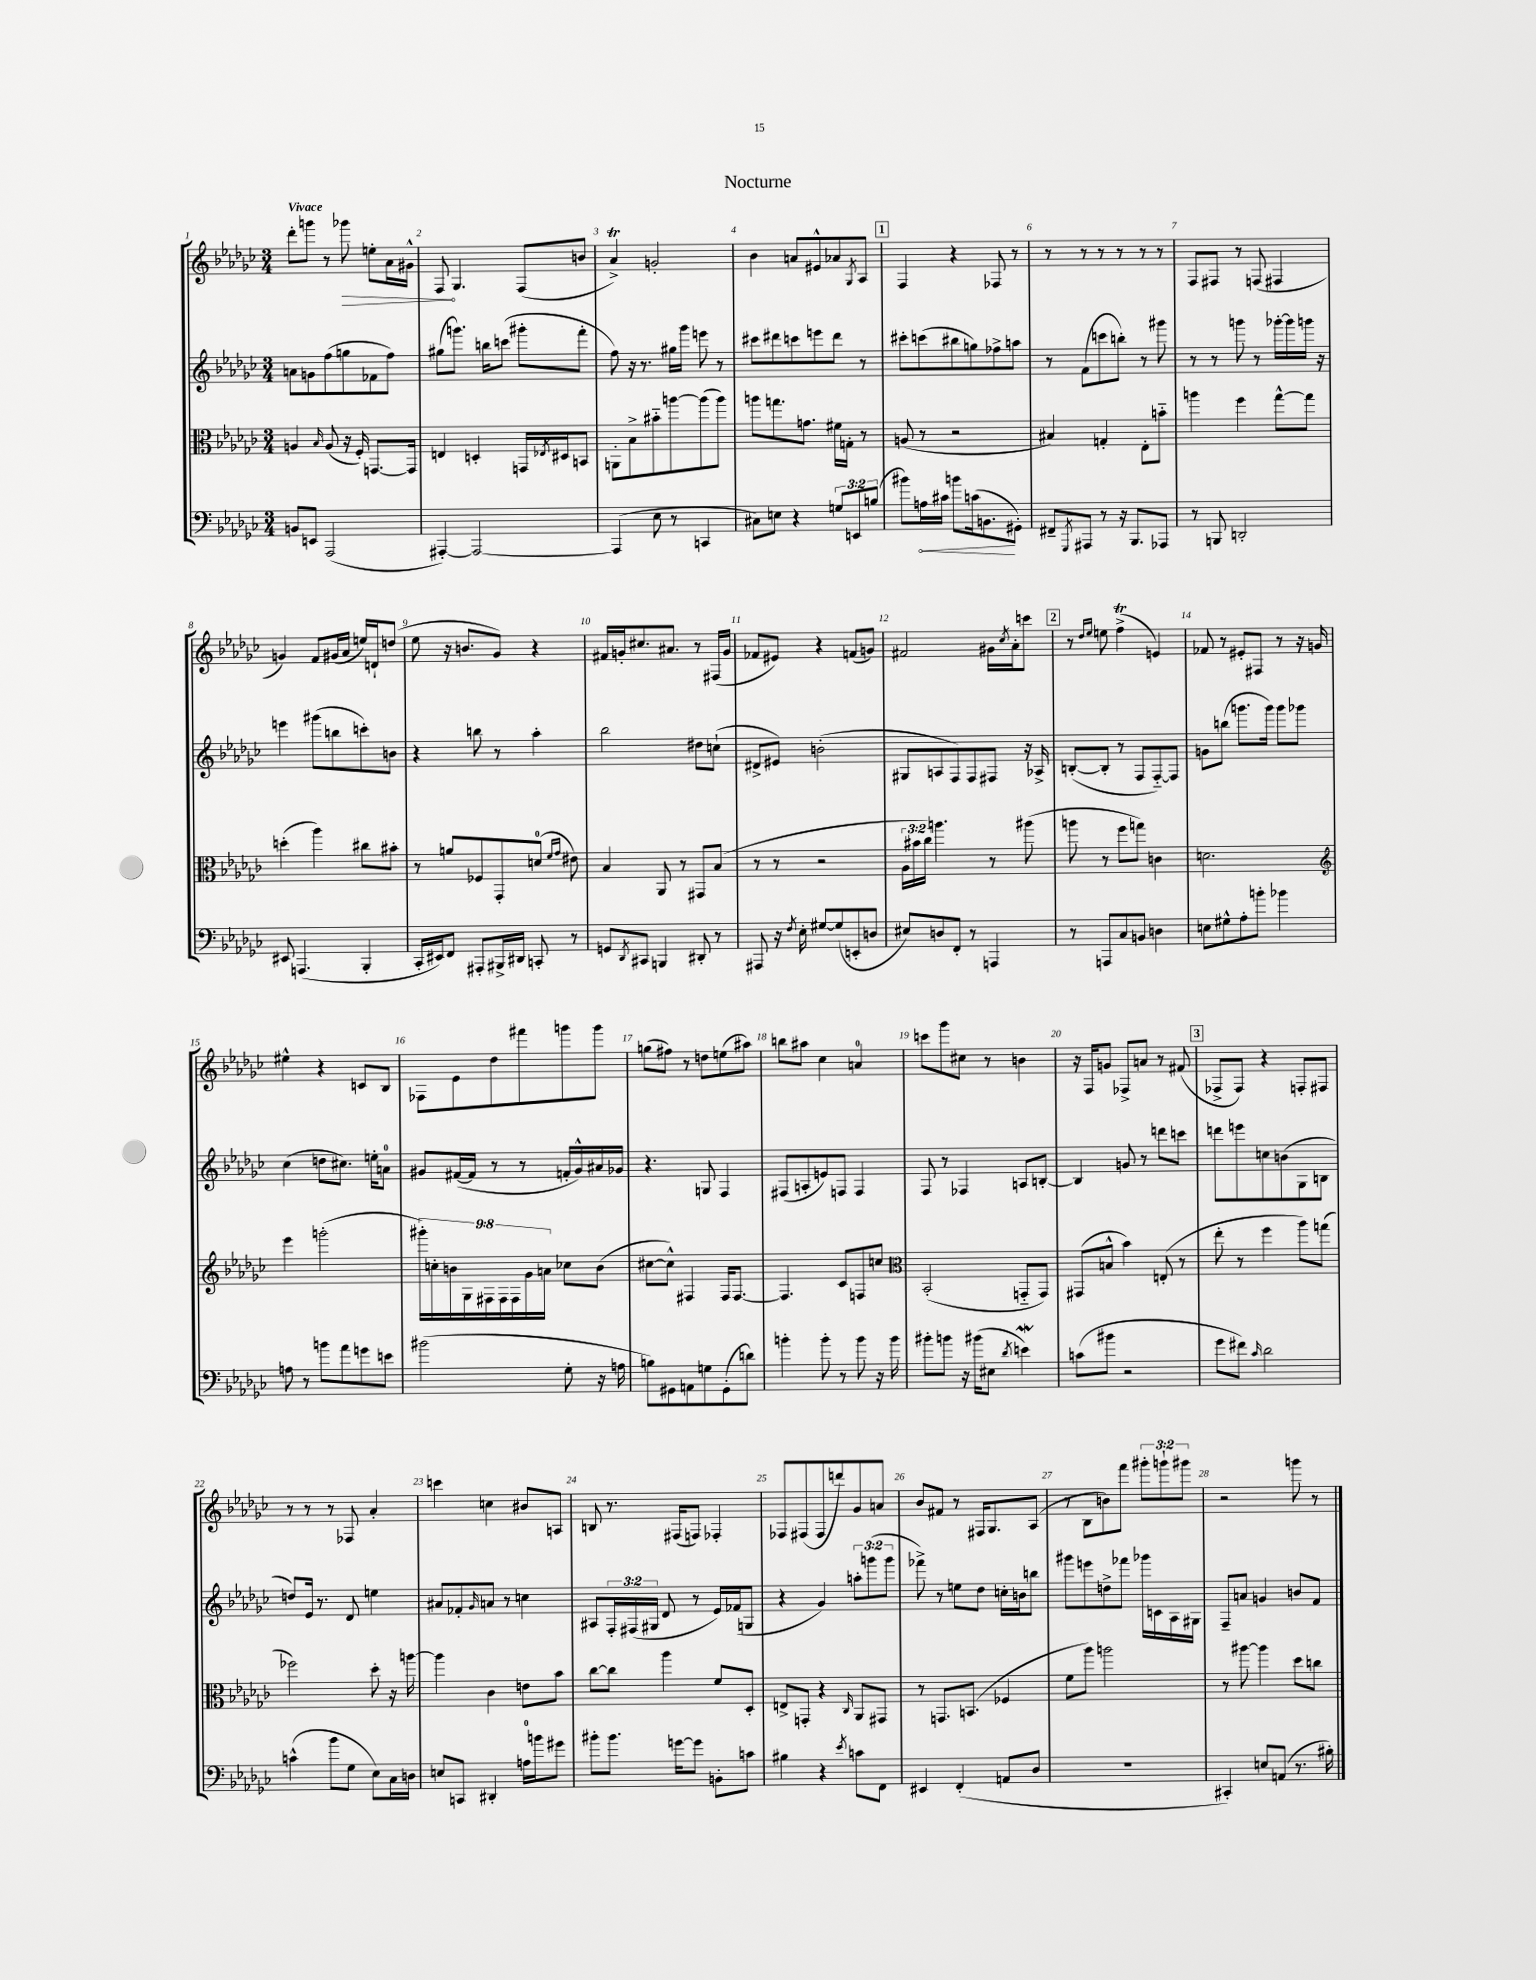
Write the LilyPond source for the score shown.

\header { title = "Nocturne" }
<<
\new StaffGroup <<
\new Staff = "s0" {
    \clef treble \key ges \major \numericTimeSignature \time 3/4 \override Staff.TupletNumber.text = #tuplet-number::calc-fraction-text \tempo "Vivace"
    des'''8-. g'''8 r8 \once \override Hairpin.circled-tip = ##t ges'''8\> e''8-. aes'16 gis'16-^ |
    f8\! ges4. f8( b'8 |
    aes'4->\trill) g'2-. |
    bes'4 a'8 eis'8-^ aes'8 \acciaccatura { ges8 } aes8 |
    \mark \markup { \box "1" } f4 r4 fes8 r8 |
    r8 r8 r8 r8 r8 r8 |
    f8 fis8 r8 f8( fis4 |
    g'4) f'8 gis'16( aes'16 e''16) d'16-! d''8( |
    ees''8 r16 b'8. ges'8) r4 |
    fis'16 g'16-. cis''8. ais'8. r8 fis16( g'16 |
    fes'8 eis'8) r4 f'8( g'8) |
    fis'2 gis'16 \acciaccatura { ces''8 } aes'16-. c'''8 |
    \mark \markup { \box "2" } r8 \grace { des''16 ees''16 } e''8 f''4->\trill( e'4) |
    fes'8 r8 eis'8-. fis8 r8 r16 g'16 |
    eis''4-^ r4 c'8 bes8 |
    fes8 ees'8 des''8 fis'''8 g'''8 g'''8 |
    g''8( fis''8) r8 d''8 e''8( ais''8) |
    b''8 ais''8 ces''4 a'4-0 |
    c'''8 ges'''8 cis''8 r8 b'4 |
    r16 f16 g'8 fes8-> a'8 r8 fis'8( |
    \mark \markup { \box "3" } fes8-> fes8) r4 f8-. fis8 |
    r8 r8 r8 fes8 aes'4-. |
    c'''4 c''4 bis'8 a8 |
    b8 r8. fis16( f8) fes4-. |
    fes8 fis8( fis8 d'''8) ges'8 a'8 |
    bes'8 fis'8 r8 fis16 ges8. aes8( |
    r8 bes8 b'8) f'''8 \tuplet 3/2 { gis'''8-. g'''8-! gis'''8 } |
    r2 g'''8 r8 \bar "|." |
}
\new Staff = "s1" {
    \clef treble \key ges \major \numericTimeSignature \time 3/4 \override Staff.TupletNumber.text = #tuplet-number::calc-fraction-text
    a'8 g'8 f''8( g''8 fes'8 f''8) |
    gis''8( g'''8.) b''16 c'''8( gis'''8-. f'''8-. |
    f''8) r16 r8. gis''16 ges'''16 e'''8 r8 |
    cis'''8 dis'''8 c'''8 e'''8 dis'''8 r8 |
    \mark \markup { \box "1" } cis'''8-. c'''8( bis''8 g''8) fes''8-> a''8 |
    r8 f'8( c'''8 b''8-.) r8 gis'''8 |
    r8 r8 g'''8 r8 ges'''16~-. ges'''16 g'''16 r16 |
    e'''4 gis'''8( b''8 c'''8-.) b'8 |
    r4 b''8 r8 aes''4-. |
    bes''2 dis''8 c''8-!( |
    dis'8-> eis'8) b'2-.( |
    gis8 a8 f8) f8 fis8 r16 aes16-> |
    \mark \markup { \box "2" } b8~-.( b8-. r8 f8 f8~-_) f8 |
    g'8 b''8( g'''8. g'''16) g'''8 ges'''8 |
    ces''4( d''8 cis''8.) e''16-. a'8-0 |
    gis'8 fis'16~( fis'16 r8 r8 f'16-. gis'16-^) ais'16 ges'16 |
    r4. g8 f4 |
    fis8( a8-. e'8) f8 f4 |
    f8 r8 fes4 a8 b8~-. |
    b4 g'8 r8 d'''8 c'''8 |
    \mark \markup { \box "3" } d'''8 e'''8 c''8 b'8( ges8 b8 |
    d''8) ees'16 r8. des'8 e''4 |
    ais'8 fes'8-. \grace { ges'16 } a'8 r8 c''4 |
    ais8 \tuplet 3/2 { f16-. fis16( gis16 } des'8 r8 ees'16) fes'16( g8 |
    r4 ges'4) \tuplet 3/2 { a''8-. g'''8( g'''8 } |
    fes'''8->) r8 e''8 des''8 c''16-. b'16 b''8 |
    gis'''8 e'''8 d''8-> fes'''8 ges'''16 c'16 aes16 gis16 |
    f8-- a'8 g'4 b'8 f'8 \bar "|." |
}
\new Staff = "s2" {
    \clef alto \key ges \major \numericTimeSignature \time 3/4 \override Staff.TupletNumber.text = #tuplet-number::calc-fraction-text
    a4 \grace { bes16 } a8( r16 f16-.) g,8.~ g,16 |
    e4 d4-. g,16 \acciaccatura { ees8 } dis16 b,8 |
    a,8-. bes8-> bis'8-_ a''8~ a''8( a''8) |
    a''8 g''8. g'8. fis'16 g16-. r8 |
    \mark \markup { \box "1" } a8( r8 r2 |
    bis4) g4-. ees8-. b'8-_ |
    a''4 f''4 ges''8~-^ ges''8 |
    d''4-.( aes''4) cis''8 bis'8-. |
    r8 a'8 fes8 ges,8-. d'8-0( \grace { f'16 ges'16 } eis'8) |
    bes4 aes,8 r8 gis,8 bes8( |
    r8 r8 r2 |
    \tuplet 3/2 { aes16 bis'16 ces''16) } a''4. r8 ais''8( |
    \mark \markup { \box "2" } a''8 r8 f''8 g''8) c'4 |
    d'2. |
    \clef treble ees'''4 g'''2-.( |
    \tuplet 9/8 { gis'''16-.) c''16-. b'16 ges16 fis16 fis16 fis16 ges'16 a'16 } ces''8 b'8( |
    cis''8~ cis''8-^) fis4 fis16 fis8.~ |
    fis4. ces'8 f8 c''8 |
    \clef alto bes,2-.( g,8-_ g,8) |
    gis,8( b8-^ bes'4) e8-.( r8 |
    \mark \markup { \box "3" } ees''8-. r8 f''4 aes''8) g''8( |
    fes''2) des''8-. r16 a''16~ |
    a''4 ces'4 e'8 bes'8 |
    ces''8~ ces''8 aes''4 f'8 des8-. |
    e8-> g,8-. r4 \grace { ces16 } aes,8 gis,8 |
    r8 g,8. b,8.( fes4 |
    f'8 aes''8) a''2 |
    r8 ais''8~ ais''4 des''8 c''8 \bar "|." |
}
\new Staff = "s3" {
    \clef bass \key ges \major \numericTimeSignature \time 3/4 \override Staff.TupletNumber.text = #tuplet-number::calc-fraction-text
    b,8 e,8 aes,,2( |
    ais,,4~-.) ais,,2~ |
    ais,,4( ees8 r8 c,4 |
    cis8) e8 r4 \tuplet 3/2 { g8 e,8 b8( } |
    \mark \markup { \box "1" } bis'8) \once \override Hairpin.circled-tip = ##t a16\< cis'16 b'8 c'16( b,8.\! gis,8-.) |
    fis,8-- \acciaccatura { ges,,8 } ais,,8 r8 r16 bes,,8. aes,,8 |
    r8 b,,8 d,2-. |
    eis,8 a,,4.( bes,,4-. |
    ces,16-. eis,16) f,8 ais,,8-. bis,,16-> dis,16 c,8-. r8 |
    g,8 \acciaccatura { des,8 } cis,8 b,,4 dis,8-. r8 |
    ais,,8 r16 \acciaccatura { f8 } ees16-. gis8~ gis8( e,8-. d8 |
    eis8) d8 f,8-. r8 a,,4 |
    \mark \markup { \box "2" } r8 a,,8 ces8 b,8 d4 |
    e8 gis8-^ aes8-. b'8-. bes'4 |
    a8 r8 b'8 aes'8 g'8 e'8 |
    bis'2( ges8-. r16 a16 |
    b8) gis,8 a,8 g8 gis,8-.( d'8) |
    b'4-. b'8-. r8 b'8 r16 b'16 |
    bis'8-. b'8 r16 bis'16( eis8 \acciaccatura { des'8 } e'4\mordent) |
    c'8( bis'8 r2 |
    \mark \markup { \box "3" } ges'8 fis'8) \grace { ces'16 } des'2 |
    c'4-^( bes'8 ges8 ees8) ces16 d16 |
    e8 c,8 dis,4-. a16-0 b'16 gis'8 |
    bis'8-. bis'8. g'16~ g'8 b,8-. c'8 |
    bis4 r4 \acciaccatura { ees'8 } c'8 f,8 |
    eis,4 f,4-.( a,8 des8 |
    R2. |
    cis,4-.) e8 a,8( r8. bis16-.) \bar "|." |
}
>>
>>
\layout { \context { \Score \override BarNumber.break-visibility = ##(#f #t #t) barNumberVisibility = #all-bar-numbers-visible } }
